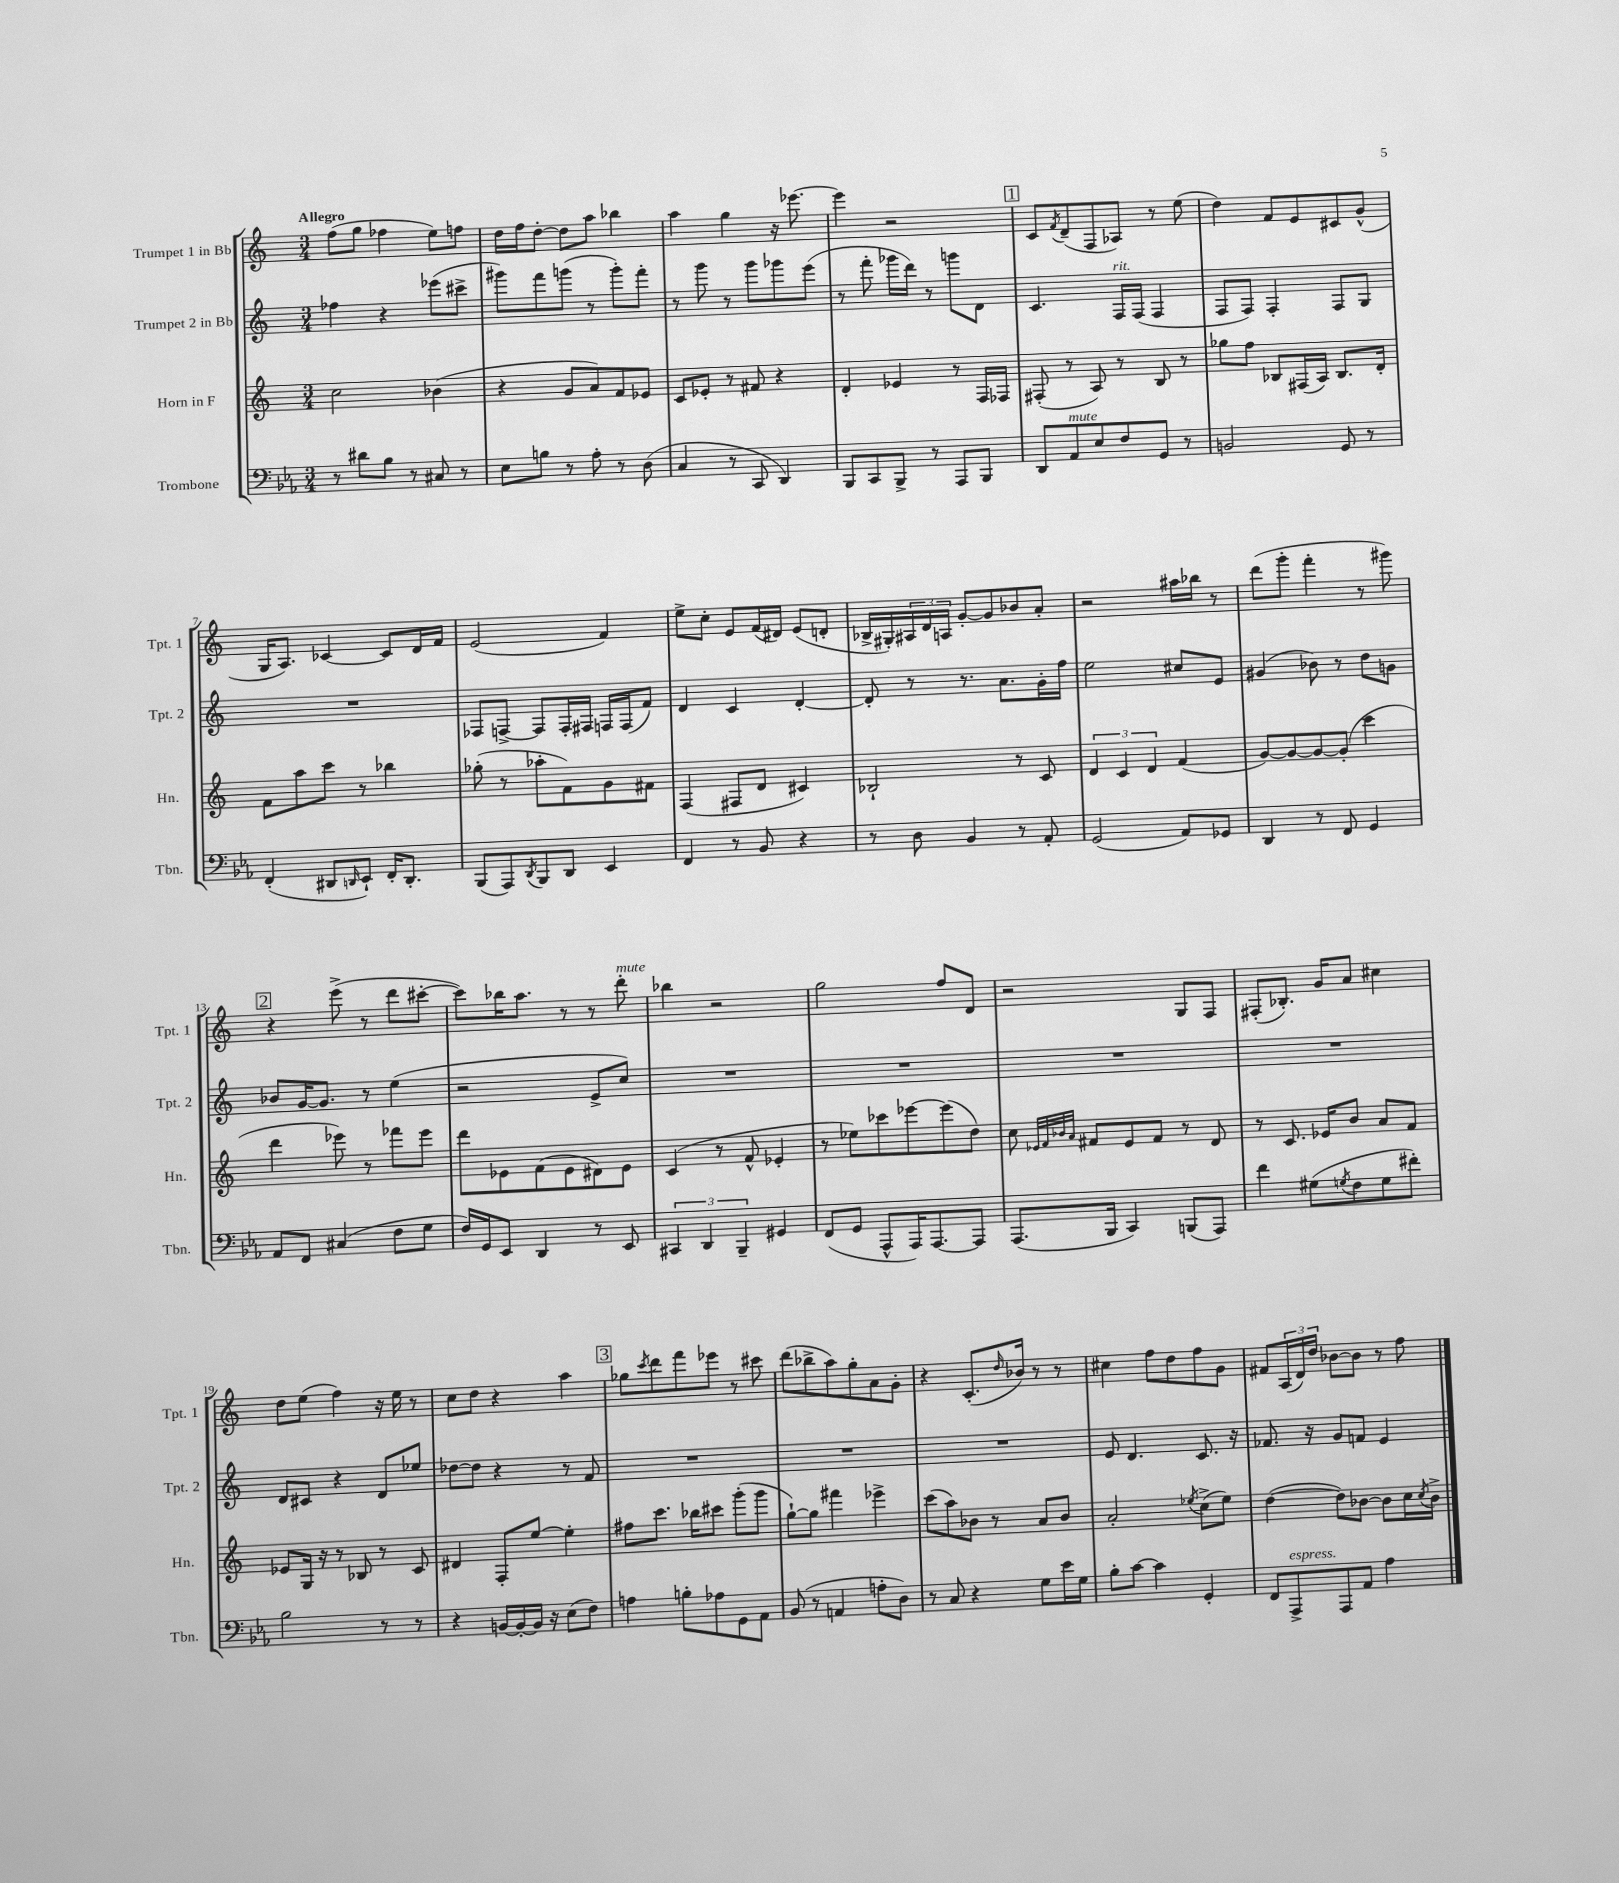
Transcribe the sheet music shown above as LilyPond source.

<<
\new StaffGroup <<
\new Staff = "s0" \with { instrumentName = "Trumpet 1 in Bb" shortInstrumentName = "Tpt. 1" } {
    \clef treble \key c \major \numericTimeSignature \time 3/4 \tempo "Allegro"
    f''8( g''8 fes''4 e''8) f''8 |
    d''16 f''16 d''8~-. d''8 a''8 bes''4 |
    a''4 g''4 r16 ees'''8.~ |
    ees'''4 r2 |
    \mark \markup { \box "1" } c'8 \acciaccatura { f'8 } d'8--( f8 aes8) r8 e''8( |
    d''4) f'8 e'8 cis'8 g'8-^( |
    g16 a8.) ces'4~ ces'8 d'16 f'16 |
    e'2( f'4) |
    e''8-> c''8-. e'8 f'16( dis'16) e'8( d'8-. |
    bes16-> gis16-.) \tuplet 3/2 { ais16 d'16 a16 } g'8~-. g'8 bes'8 a'8-. |
    r2 ais''16 bes''16 r8 |
    d'''8( g'''8-. f'''4-. r8 gis'''8) |
    \mark \markup { \box "2" } r4 e'''8->( r8 d'''8 cis'''8~-. |
    cis'''8) bes''16 a''8. r8 r8 d'''8-.^\markup { \italic "mute" } |
    bes''4 r2 |
    g''2 f''8 d'8 |
    r2 g8 f8 |
    fis8-.( bes8.-.) g'16 a'8 cis''4 |
    d''8 e''8( f''4) r16 e''16 r8 |
    c''8 d''8 r4 a''4 |
    \mark \markup { \box "3" } ges''8 \acciaccatura { c'''8 } d'''8 f'''8 ees'''8 r8 cis'''8 |
    d'''8( bes''8-> a''8) g''8-. a'8 g'8-. |
    r4 c'8.-.( \grace { d''16 } bes'16) r8 r8 |
    cis''4 f''8 d''8 f''8 g'8 |
    fis'8 \tuplet 3/2 { a16( d'16) d''16 } bes'8~ bes'8 r8 f''8 \bar "|." |
}
\new Staff = "s1" \with { instrumentName = "Trumpet 2 in Bb" shortInstrumentName = "Tpt. 2" } {
    \clef treble \key c \major \numericTimeSignature \time 3/4
    fes''4 r4 ees'''8( cis'''8-> |
    gis'''8) f'''8 g'''8( r8 g'''8-.) f'''8-. |
    r8 g'''8 r8 g'''8 ges'''8 e'''8( |
    r8 f'''8-. ges'''16 d'''16) r8 g'''8 d'8 |
    \mark \markup { \box "1" } c'4. f16^\markup { \italic "rit." } f16( f4 |
    f8 f8) f4-. f8 g8 |
    R2. |
    fes8 f8~-> f8 f16-. fis16 f16 f16( f'8) |
    d'4 c'4 d'4~-. |
    d'8-. r8 r8. a'8. g'16-. f''16 |
    e''2 cis''8 e'8 |
    gis'4( bes'8) r8 d''8 g'8 |
    \mark \markup { \box "2" } bes'8 g'16~ g'8. r8 e''4( |
    r2 e'8-> c''8) |
    R2. |
    R2. |
    R2. |
    R2. |
    d'8 cis'8 r4 d'8 ees''8 |
    des''8~ des''8 r4 r8 f'8 |
    \mark \markup { \box "3" } R2. |
    R2. |
    R2. |
    e'8 d'4. c'8. r16 |
    fes'8. r16 g'8 f'8 e'4 \bar "|." |
}
\new Staff = "s2" \with { instrumentName = "Horn in F" shortInstrumentName = "Hn." } {
    \clef treble \key c \major \numericTimeSignature \time 3/4
    c''2 bes'4( |
    r4 g'8 a'8) f'8 ees'8 |
    c'8 ees'8-. r8 fis'8 r4 |
    d'4-. ees'4 r8 f16 fes16 |
    \mark \markup { \box "1" } fis8-.( r8 a8) r8 b8 r8 |
    ges''8 f''8 bes8 fis16( a16) bes8. d'16-. |
    f'8 a''8 c'''8 r8 bes''4 |
    ges''8-.( r8 aes''8-. f'8) g'8 fis'8 |
    f4( fis8 d'8 cis'4) |
    bes2-! r8 c'8 |
    \tuplet 3/2 { d'4 c'4 d'4 } f'4( |
    g'8~) g'8~ g'8~ g'8-.( c'''4 |
    \mark \markup { \box "2" } d'''4 ees'''8) r8 fes'''8 ees'''8 |
    d'''8 ees'8 f'8( ees'8 dis'8) ees'8 |
    c'4( r8 f'8-^ ees'4-. |
    r8 ees''8) ces'''8 ees'''8~ ees'''8( d''8) |
    c''8 \grace { ees'32 f'32 bes'32 a'32 } fis'8 ees'8 fis'8 r8 d'8 |
    r8 c'8. ees'16 b'8 a'8 f'8 |
    ees'8 g16 r16 r8 bes8 r8 c'8 |
    dis'4 f8-. e''8~ e''4-. |
    \mark \markup { \box "3" } fis''8 c'''8. bes''16 cis'''8 g'''8-.( g'''8 |
    g''8~-!) g''8 fis'''4 ees'''4-> |
    c'''8( a''8) bes'8 r8 a'8 bes'8 |
    a'2-. \acciaccatura { ees''8 } c''8->( ees''8) |
    d''4~( d''8) bes'8~ bes'8 c''16 \acciaccatura { c''8 } bes'16-> \bar "|." |
}
\new Staff = "s3" \with { instrumentName = "Trombone" shortInstrumentName = "Tbn." } {
    \clef bass \key ees \major \numericTimeSignature \time 3/4
    r8 dis'8 bes8 r8 cis8 r8 |
    ees8 b8 r8 aes8-. r8 d8( |
    c4 r8 c,8 d,4) |
    bes,,8 c,8 bes,,8-> r8 aes,,8 bes,,8 |
    \mark \markup { \box "1" } d,8 aes,8^\markup { \italic "mute" } ees8 f8 g,8 r8 |
    b,2 g,8 r8 |
    f,4-.( dis,8 \grace { d,16 } ees,8-!) f,16-. d,8.-. |
    bes,,8( aes,,8) \acciaccatura { d,8 } bes,,8 d,8 ees,4 |
    f,4 r8 bes,8 r4 |
    r8 d8 bes,4 r8 aes,8-. |
    g,2( aes,8) ges,8 |
    d,4 r8 f,8 g,4 |
    \mark \markup { \box "2" } aes,8 f,8 cis4( f8 g8 |
    f16) g,16 ees,8 d,4 r8 ees,8 |
    \tuplet 3/2 { cis,4 d,4 bes,,4-- } gis,4 |
    f,8( g,8 aes,,8-^ aes,,16) aes,,8.~ aes,,8 |
    aes,,8.( bes,,16 c,4) b,,8( aes,,8) |
    f'4 gis8( \acciaccatura { g8 } f8 g8 fis'8-.) |
    bes2 r8 r8 |
    r4 b,16~ b,16~-. b,16 r16 ees8( f8) |
    \mark \markup { \box "3" } a4 b8-. aes8 g,8 aes,8 |
    bes,8( r8 a,4 a8-. d8) |
    r8 c8 r4 g8 ees'16 g16 |
    bes8-. c'8~ c'4 g,4-. |
    f,8 aes,,8->^\markup { \italic "espress." } aes,,8 aes,8 aes4 \bar "|." |
}
>>
>>
